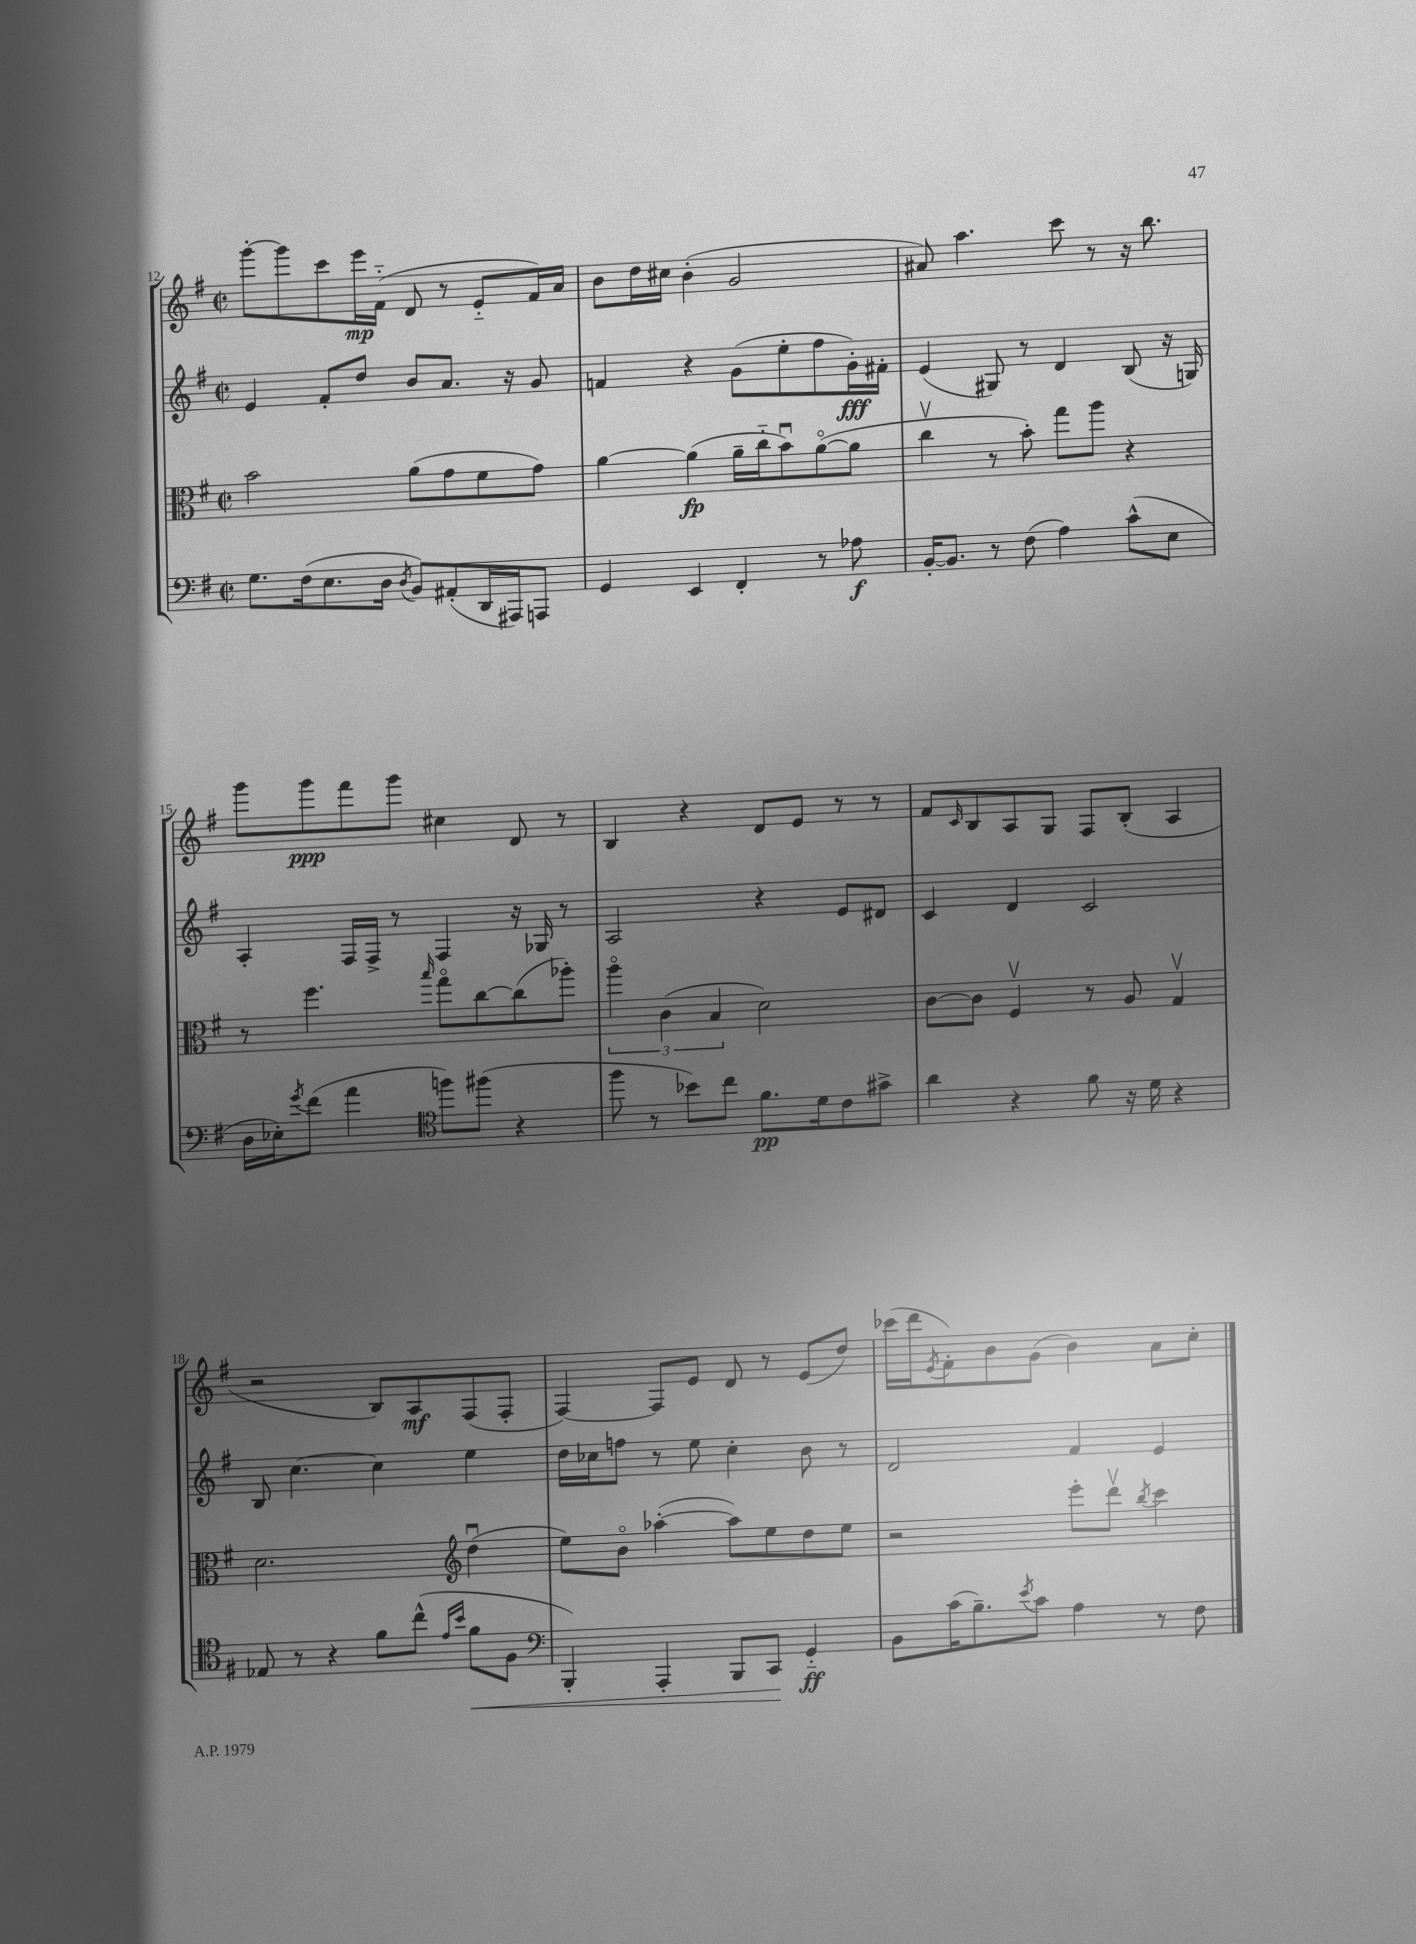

**kern	**kern	**kern	**kern
*staff4	*staff3	*staff2	*staff1
*clefF4	*clefC3	*clefG2	*clefG2
*k[f#]	*k[f#]	*k[f#]	*k[f#]
*M2/2	*M2/2	*M2/2	*M2/2
*met(c|)	*met(c|)	*met(c|)	*met(c|)
8.G\L	2b\	4e/	[8ggg'\L
.	.	.	8ggg\]
(16F#\k	.	.	.
8.E\	.	8f#'/L	8ccc\
.	.	8dd/J	16eee\L
16D\Jk	.	.	(16f#'~\JJ
8qD/	.	.	.
8BB/L)	(8a\L	8b/L	8d/
(8AA#'/	8g\	8.a/J	8r
16DD/L	8f#\	.	8e'~/L
16AAA#/J)	.	16r	.
8AAA/J	8g\J)	8g/	16f#/L)
.	.	.	16a/JJ
=	=	=	=
4GG/	[4a\	4f/	8b\L
.	.	.	16dd\L
.	.	.	16cc#\JJ
4EE/	(4a\]	4r	(4b'\
4FF#'/	16a~\LL	(8g\L	2g/
.	16cc'~\J	.	.
.	8bu\)	8ee'\	.
8r	([8ao\	8ff#\	.
8A-\	8a\]J	16g'\L)	.
.	.	16f#'\JJ	.
=	=	=	=
[16BB'/LK	4ccv\	(4e/	8a#/)
8.BB/]J	.	.	.
.	.	.	4.aa\
8r	8r	8G#/)	.
(8F#\	8b'\)	8r	.
4A\)	8gg\L	4d/	8ccc\
.	8aa\J	.	8r
(8c^^\L	4r	(8B/	16r
.	.	.	8.bb\
8E\J	.	16r	.
.	.	16G/)	.
=	=	=	=
16D\LL	8r	4A'/	8ggg\L
16E-'\J)	.	.	.
8qg/	.	.	.
(8f#\J	4.ff#\	.	8ggg\
4a\	.	16F#/LL	8fff#\
.	.	16F#^/JJ	.
.	.	8r	8ggg\J
*clefC4	*	*	*
.	16qqbb/	.	.
8ff\L)	8ggo\L	4F#/	4cc#\
(8ff#\J	[8cc\	.	.
4r	(8cc\]	16r	8d/
.	.	16G-/	.
.	8aa-'\J)	8r	8r
=	=	=	=
8ff#\	6aao\	2A/	4B/
8r	.	.	.
.	(6c\	.	.
8b-\L)	.	.	4r
.	6B/	.	.
8cc\J	.	.	.
8.f#\L	2d\)	4r	8d/L
.	.	.	8e/J
16d\k	.	.	.
8c\	.	8e/L	8r
8g#^\J	.	8d#/J	8r
=	=	=	=
4a\	[8c\L	4c/	8f#/L
.	.	.	16qqc/
.	8c\]J	.	8B/
4r	4F#v/	4d/	8A/
.	.	.	8G/J
8f#\	8r	2c/	8F#/L
16r	8A/	.	(8B'/J
16d\	.	.	.
4r	4Gv/	.	4A/
=	=	=	=
8E-/	2.d\	8B/	2r
8r	.	[4.cc\	.
4r	.	.	.
8f#\L	.	4cc\]	8B/L)
(8cc^^\J	.	.	8A/
*	*clefG2	*	*
16qqe/LL	.	.	.
16qqb/JJ	.	.	.
8f#\L	(4ddu\	4ee\	(8F#/
8F#\J	.	.	8F#'/J
=	=	=	=
*clefF4	*	*	*
4BBB'/)	8ee\L)	16dd\LL	[4F#/)
.	.	16cc-\J	.
.	8bo\J	8ff\J	.
4AAA'/	([4aa-'\	8r	8F#/]L
.	.	8ee\	8e/J
8BBB/L	8aa-\]L)	4cc-'\	8d/
8CC/J	8ee\	.	8r
4GG'~/	8dd\	8b\	(8e/L
.	8ee\J	8r	8dd/J)
=	=	=	=
8BB\L	2r	2d/	(16ccc-\LL
.	.	.	16ddd\J
.	.	.	8qe/
(16c\K	.	.	8f#'\)
8.B~\)	.	.	.
.	.	.	8b\
8qe/	.	.	.
8c\J	.	.	(8g\J
4A\	8eee'\L	4f#/	4b\)
.	8dddv\J	.	.
.	8qbb/	.	.
8r	4ccc\	4e/	8a\L
8F#\	.	.	8cc'\J
==	==	==	==
*-	*-	*-	*-
